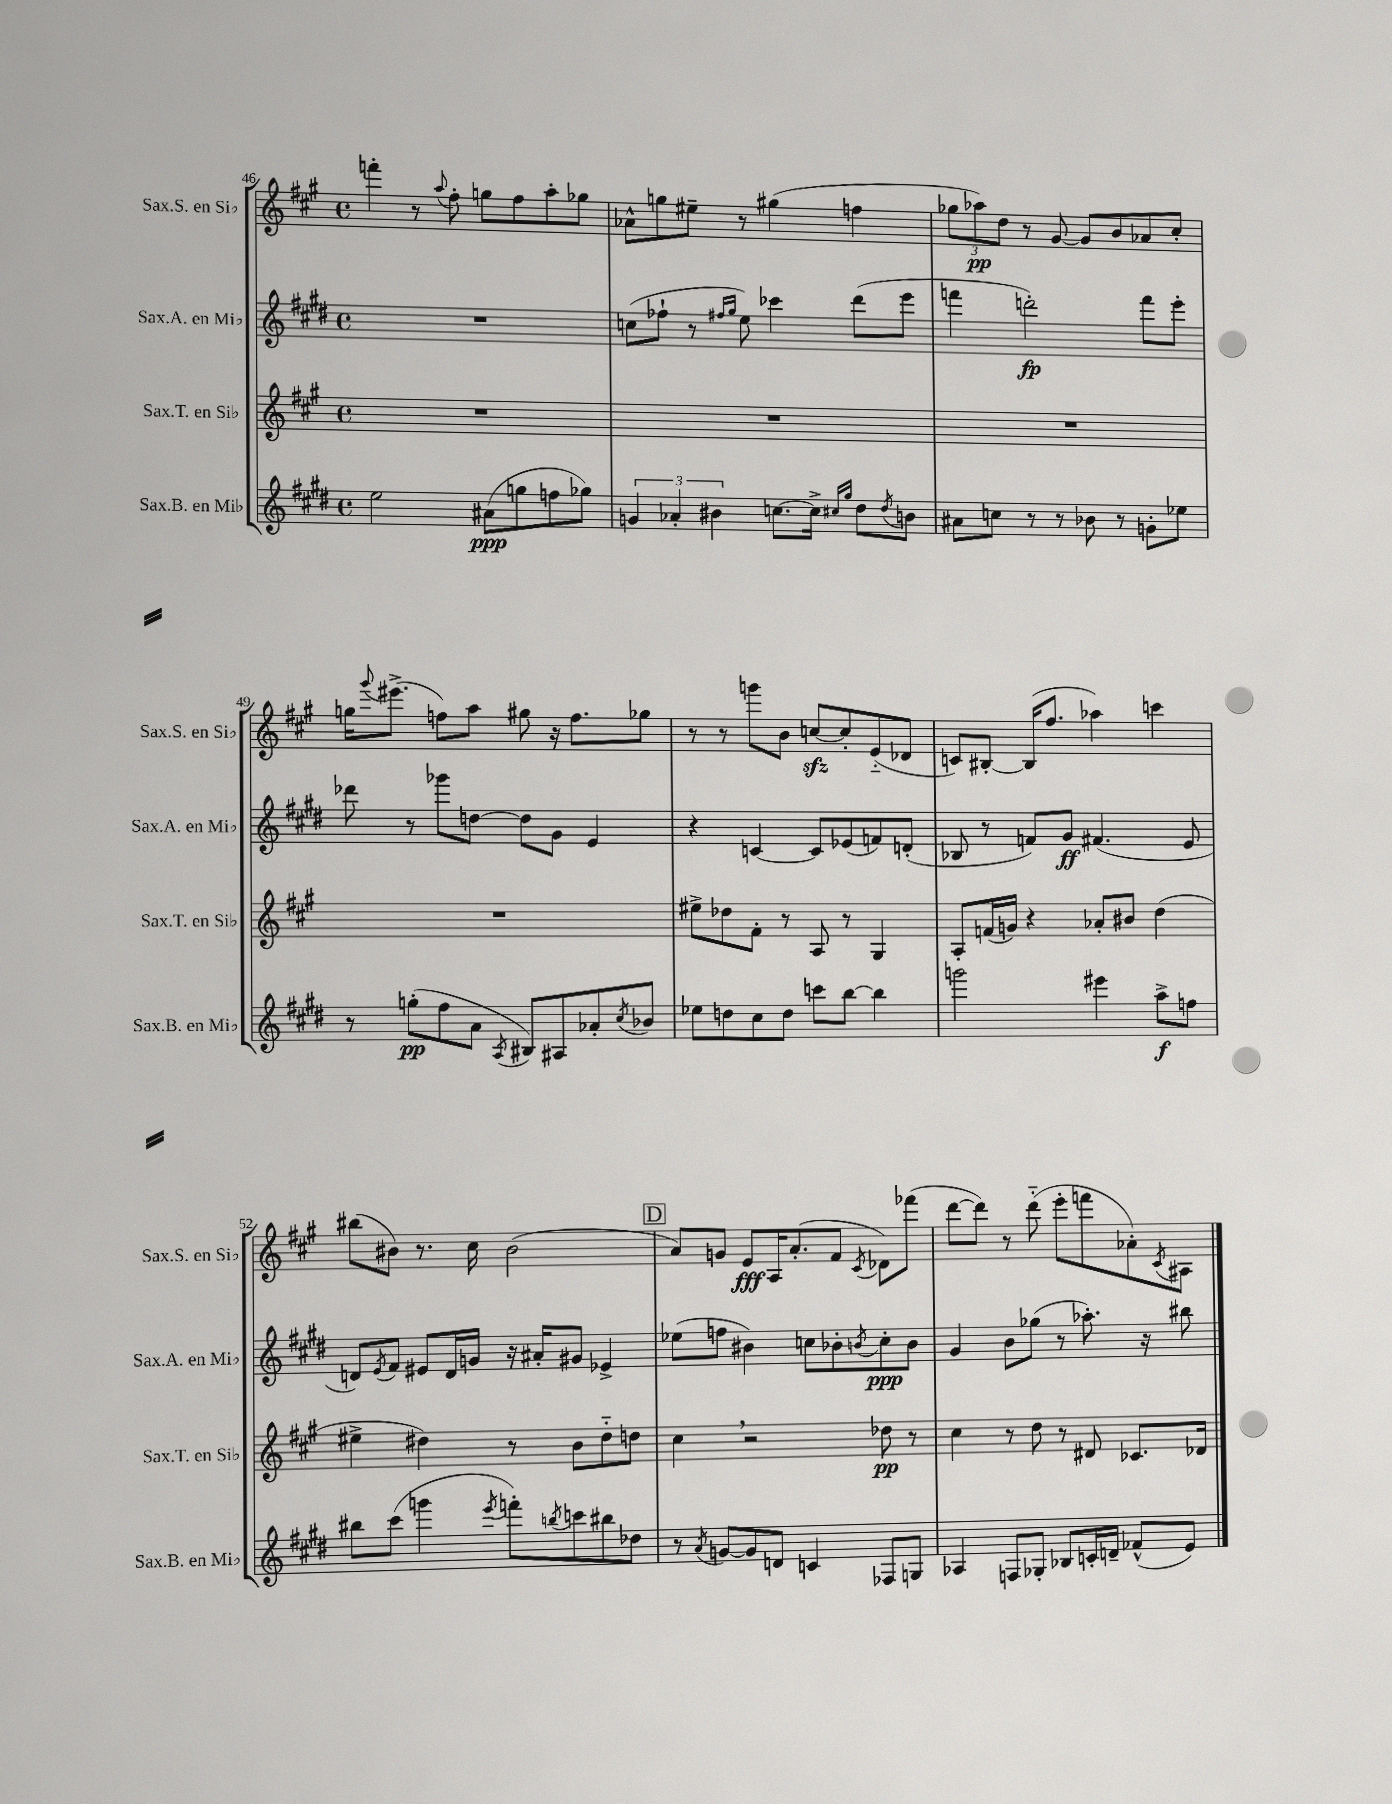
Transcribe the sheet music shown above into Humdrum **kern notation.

**kern	**dynam	**kern	**dynam	**kern	**dynam	**kern	**dynam
*part4	*part4	*part3	*part3	*part2	*part2	*part1	*part1
*staff4	*staff4	*staff3	*staff3	*staff2	*staff2	*staff1	*staff1
*I"Sax.B. en Mi♭	*	*I"Sax.T. en Si♭	*	*I"Sax.A. en Mi♭	*	*I"Sax.S. en Si♭	*
*I'Sax.B. en Mi♭	*	*I'Sax.T. en Si♭	*	*I'Sax.A. en Mi♭	*	*I'Sax.S. en Si♭	*
*clefG2	*	*clefG2	*	*clefG2	*	*clefG2	*
*k[f#c#g#d#]	*	*k[f#c#g#]	*	*k[f#c#g#d#]	*	*k[f#c#g#]	*
*M4/4	*	*M4/4	*	*M4/4	*	*M4/4	*
*met(c)	*	*met(c)	*	*met(c)	*	*met(c)	*
=46	=46	=46	=46	=46	=46	=46	=46
2ee\	.	1r	.	1r	.	4fffn'\	.
.	.	.	.	.	.	8r	.
.	.	.	.	.	.	8qqaa/	.
.	.	.	.	.	.	8ff#'\	.
(8a#X\L	ppp	.	.	.	.	8ggn\L	.
8ggn\	.	.	.	.	.	8ff#\	.
8ffn\	.	.	.	.	.	8aa'\	.
8gg-X\J)	.	.	.	.	.	8gg-X\J	.
=47	=47	=47	=47	=47	=47	=47	=47
6gn/	.	1r	.	(8ccn\L	.	8a-X^^\L	.
.	.	.	.	8ff-X`\J	.	8ggn\	.
6a-X'/	.	.	.	.	.	.	.
.	.	.	.	8r	.	8ee#X~\J	.
6b#X\	.	.	.	.	.	.	.
.	.	.	.	16qqff#X/LL	.	.	.
.	.	.	.	16qqgg#/JJ	.	.	.
.	.	.	.	8ee\)	.	8r	.
[8.ccn\L	.	.	.	4ccc-X\	.	(4gg#X\	.
16cc^\Jk]	.	.	.	.	.	.	.
16qqcc#X/LL	.	.	.	.	.	.	.
16qqgg#/JJ	.	.	.	.	.	.	.
8dd#\L	.	.	.	(8ddd#\L	.	4ffn\	.
8qdd#/	.	.	.	.	.	.	.
8bn\J	.	.	.	8eee\J	.	.	.
=48	=48	=48	=48	=48	=48	=48	=48
8a#X\L	.	1r	.	4fffn\	.	12gg-X\L	.
.	.	.	.	.	.	12aa-X\)	pp
8ccn\J	.	.	.	.	.	.	.
.	.	.	.	.	.	12dd\J	.
8r	.	.	.	2dddn'\)	fp	8r	.
8r	.	.	.	.	.	[8g#/	.
8b-X\	.	.	.	.	.	8g#/L]	.
8r	.	.	.	.	.	8b/	.
8gn'\L	.	.	.	8fff\L	.	8a-X/	.
8ee-X\J	.	.	.	8eee'\J	.	8cc#'/J	.
!!LO:LB:g=z
=49	=49	=49	=49	=49	=49	=49	=49
8r	.	1r	.	8ddd-X\	.	16ggn\KL	.
.	.	.	.	.	.	8qqggg#/	.
.	.	.	.	.	.	(8.eee#X^\J	.
(8ggn'\L	pp	.	.	8r	.	.	.
8ff#\	.	.	.	8ggg-X\L	.	8ffn\L)	.
8a\J	.	.	.	[8ddn\J	.	8aa\J	.
8qA/	.	.	.	.	.	.	.
8B#X/L)	.	.	.	8dd\L]	.	8gg#X\	.
8A#X/	.	.	.	8g#\J	.	16r	.
.	.	.	.	.	.	8.ff\L	.
8a-X'/	.	.	.	4e/	.	.	.
8qcc#/	.	.	.	.	.	.	.
8b-X/J	.	.	.	.	.	8gg-X\J	.
=50	=50	=50	=50	=50	=50	=50	=50
8ee-X\L	.	8ee#X^\L	.	4r	.	8r	.
8ddn\	.	8dd-X\	.	.	.	8r	.
8cc#\	.	8f#'\J	.	[4cn/	.	8gggn\L	.
8dd\J	.	8r	.	.	.	8b\J	.
8cccn\L	.	8A/	.	8c/L]	.	[8ccnzz/L	.
[8bb\J	.	8r	.	(8e-X/	.	8cc'/]	.
4bb\]	.	4G#/	.	8fn/)	.	(8e/	.
.	.	.	.	(8dn'/J	.	8d-X/J	.
=51	=51	=51	=51	=51	=51	=51	=51
2gggn\	.	8A'/L	.	8B-X/	.	8cn/L)	.
.	.	(16fn/L	.	8r	.	[8B#X'/J	.
.	.	16gn/JJ)	.	.	.	.	.
.	.	4r	.	8fn/L)	.	(16B#/KL]	.
.	.	.	.	.	.	8.ff#/J	.
.	.	.	.	8g#/J	ff	.	.
4eee#X\	.	8a-X'/L	.	(4.f#X/	.	4aa-X\)	.
.	.	8b#X/J	.	.	.	.	.
8aa^\L	f	(4dd\	.	.	.	4cccn\	.
8ffn\J	.	.	.	8e/	.	.	.
!!LO:LB:g=z
=52	=52	=52	=52	=52	=52	=52	=52
8bb#X\L	.	4ee#X^\	.	8dn/L)	.	(8bb#X\L	.
.	.	.	.	8qe/	.	.	.
(8ccc#\J	.	.	.	8f#/J	.	8b#X\J)	.
4gggn\	.	4dd#X\)	.	8e#X/L	.	8.r	.
.	.	.	.	16d/L	.	.	.
.	.	.	.	16gn/JJ	.	16cc#\	.
8qeee/	.	.	.	.	.	.	.
8fffn'\L)	.	8r	.	16r	.	(2b#\	.
.	.	.	.	16a#X'/KL	.	.	.
8qbbn/	.	.	.	.	.	.	.
8cccn\	.	8b\L	.	8g#X/J	.	.	.
8bb#X\	.	8dd#\	.	4e-X^/	.	.	.
8dd-X\J	.	8ddn\J	.	.	.	.	.
!!LO:REH:place=s1:t=D
=53	=53	=53	=53	=53	=53	=53	=53
8r	.	4cc#,\	.	(8ee-X\L	.	8a/L)	.
8qa/	.	.	.	.	.	.	.
[8gn/L	.	.	.	8ffn\J	.	8gn/J	.
8g/]	.	2r	.	4b#X\)	.	8e/L	fff
8dn/J	.	.	.	.	.	16A/K	.
.	.	.	.	.	.	(8.a'/	.
4cn/	.	.	.	8ccn\L	.	.	.
.	.	.	.	8b-X'\	.	8f#/J	.
.	.	.	.	8qbn/	.	8qc#/	.
8F-X/L	.	8dd-X\	pp	8cc'\	ppp	8d-X\L)	.
8Gn/J	.	8r	.	8b\J	.	(8fff-X\J	.
=54	=54	=54	=54	=54	=54	=54	=54
4A-X/	.	4cc#\	.	4g#/	.	[8ddd\L	.
.	.	.	.	.	.	8ddd\J])	.
8Fn/L	.	8r	.	8b\L	.	8r	.
8G-X'/J	.	8dd\	.	(8gg-X\J	.	(8ddd\	.
8B-X/L	.	8r	.	8r	.	8eee'\L	.
16cn'/L	.	8d#X/	.	8.aa-X'\)	.	8fffn\	.
16dn~/JJ	.	.	.	.	.	.	.
(8f-X^^/L	.	8.c-X/L	.	.	.	8a-X'\)	.
.	.	.	.	16r	.	.	.
.	.	.	.	.	.	8qc#/	.
8e/J)	.	.	.	8bb#X\	.	8A#X\J	.
.	.	16d-X/Jk	.	.	.	.	.
==	==	==	==	==	==	==	==
*-	*-	*-	*-	*-	*-	*-	*-
